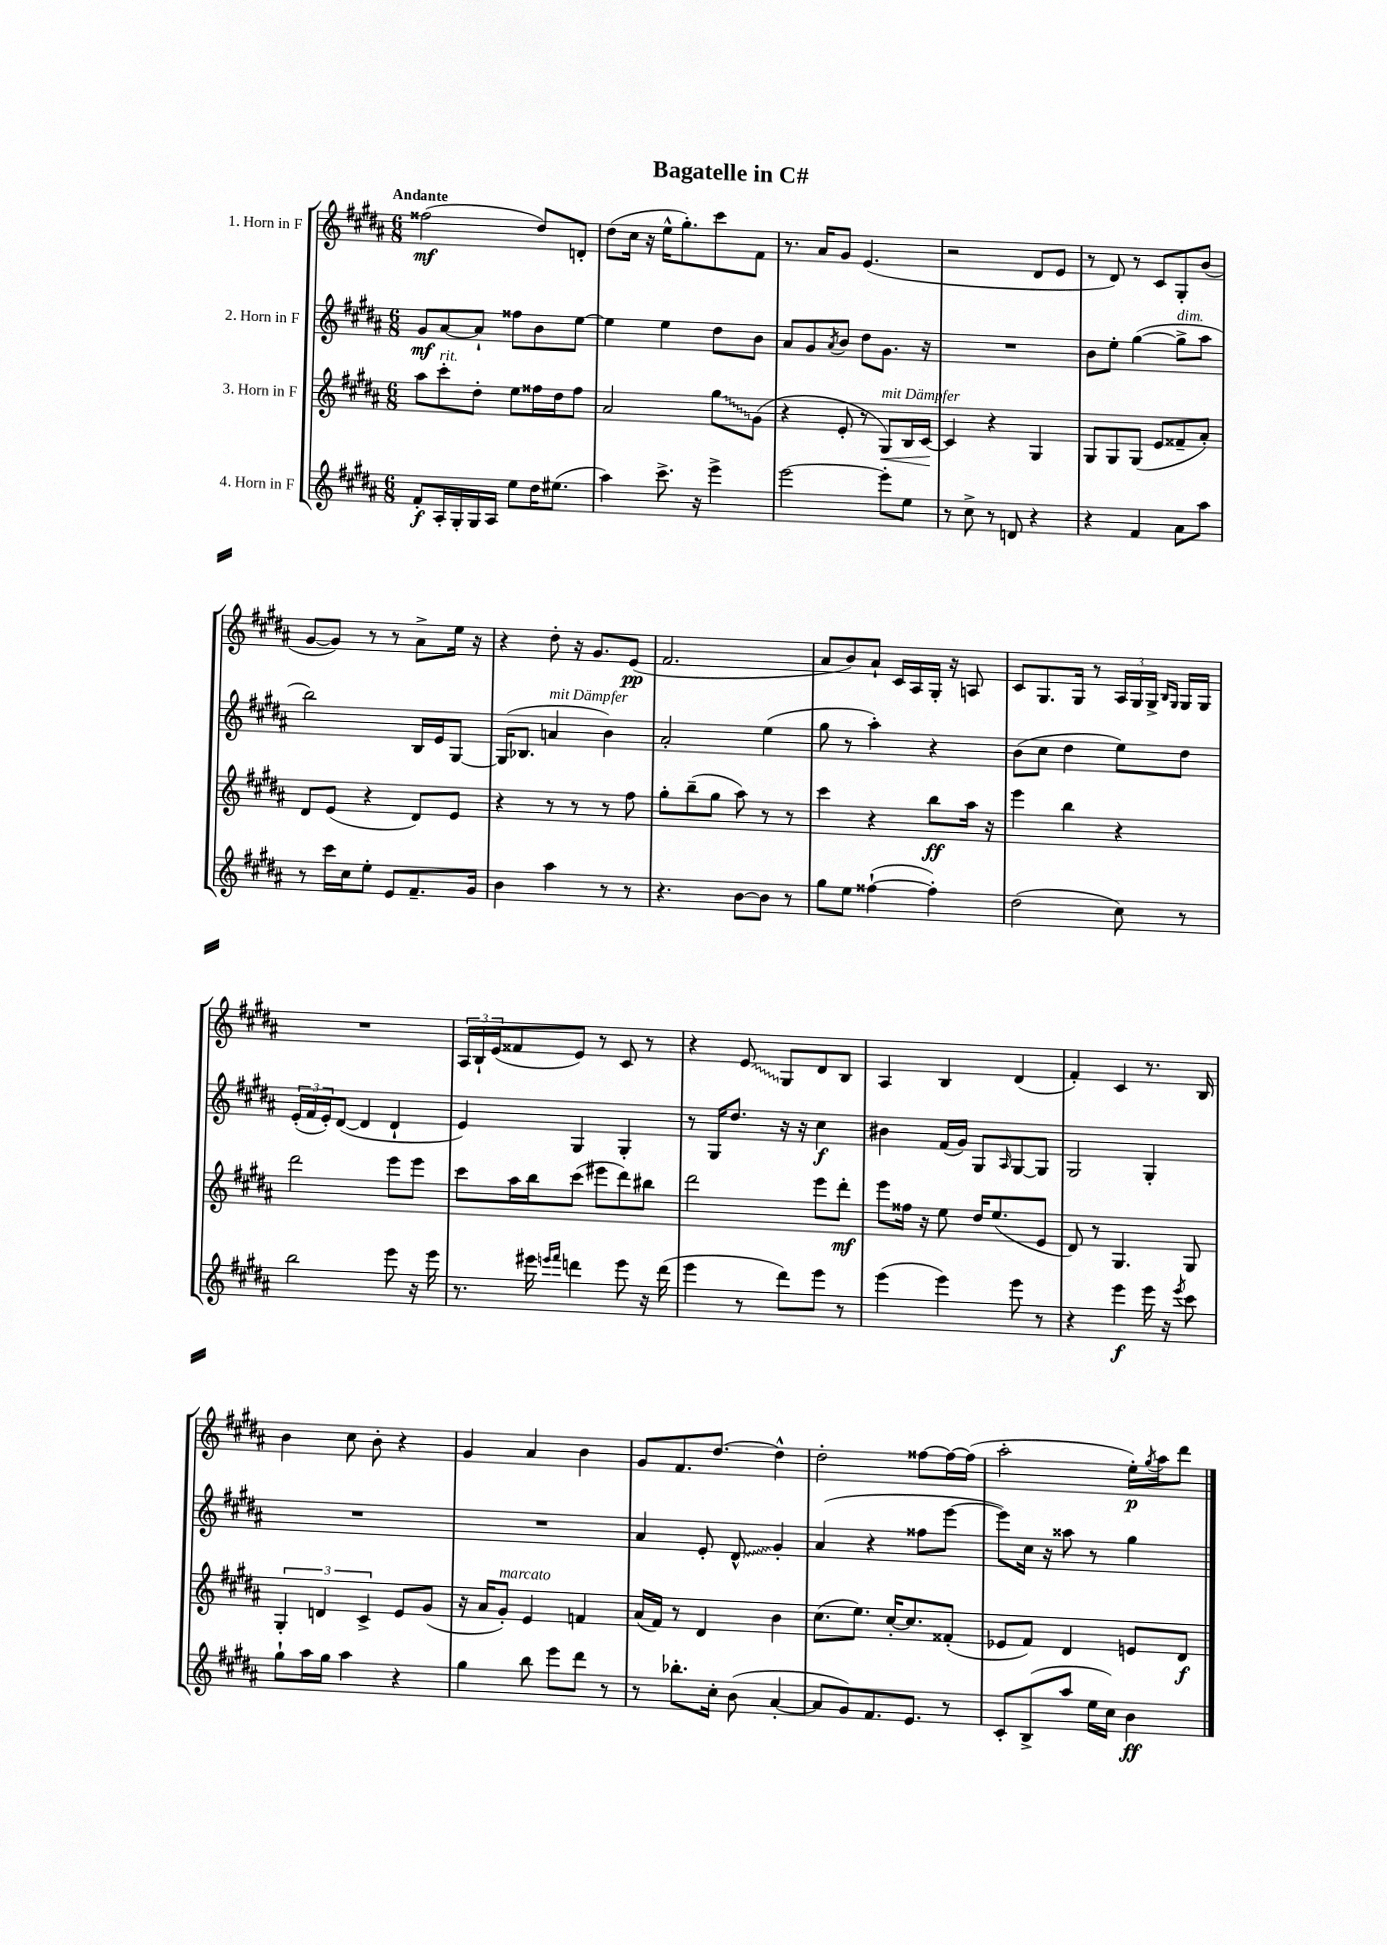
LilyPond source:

\header { title = "Bagatelle in C#" }
<<
\new StaffGroup <<
\new Staff = "s0" \with { instrumentName = "1. Horn in F" } {
    \clef treble \key b \major \numericTimeSignature \time 6/8 \tempo "Andante"
    fisis''2\mf( dis''8) d'8-. |
    dis''8( cis''16 r16 e''16-^ gis''8.-.) cis'''8 fis'8 |
    r8. ais'16 gis'8 e'4.( |
    r2 dis'8 e'8 |
    r8 dis'8) r8 cis'8 gis8-. b'8( |
    gis'8~ gis'8) r8 r8 ais'8-> e''16 r16 |
    r4 dis''8-. r16 gis'8. e'8\pp( |
    fis'2. |
    ais'8 b'8) ais'8-! cis'16 ais16 gis16-. r16 a8 |
    cis'8 gis8. gis16 r8 \tuplet 3/2 { ais16 gis16 gis16-> } \grace { b16 gis16 } gis16 gis16 |
    R2. |
    \tuplet 3/2 { ais16 b16-! e'16( } fisis'8 e'8) r8 cis'8 r8 |
    r4 \once \override Glissando.style = #'zigzag e'8\glissando gis8 dis'8 b8 |
    ais4 b4 dis'4( |
    fis'4-.) cis'4 r8. b16 |
    b'4 cis''8 b'8-. r4 |
    gis'4 ais'4 b'4 |
    gis'8 fis'8. dis''8.~ dis''4-^ |
    dis''2-. fisis''8~ fisis''16~ fisis''16( |
    ais''2-. e''16-.\p) \acciaccatura { gis''8 } ais''16 dis'''8 \bar "|." |
}
\new Staff = "s1" \with { instrumentName = "2. Horn in F" } {
    \clef treble \key b \major \numericTimeSignature \time 6/8
    gis'8\mf ais'8~ ais'8-! fisis''8 b'8 e''8~ |
    e''4 e''4 dis''8 b'8 |
    ais'8 gis'8 \acciaccatura { ais'8 } b'8 dis''8 gis'8. r16 |
    R2. |
    b'8 e''8-. gis''4~( gis''8->^\markup { \italic "dim." } ais''8 |
    b''2) b16 e'16 gis8~ |
    gis16( bes8. a'4^\markup { \italic "mit Dämpfer" } b'4) |
    ais'2-. e''4( |
    gis''8 r8 ais''4-.) r4 |
    b'8( cis''8 dis''4 e''8) dis''8 |
    \tuplet 3/2 { e'16-.( fis'16 e'16-.) } dis'8~( dis'4 dis'4-! |
    e'4) gis4 gis4-. |
    r8 gis16 dis''8. r16 r16 cis''4\f |
    bis'4 fis'16( gis'16) gis8 \grace { ais16 } gis8~ gis8 |
    gis2 gis4-. |
    R2. |
    R2. |
    ais'4 e'8-. \once \override Glissando.style = #'zigzag dis'8-^\glissando gis'4-. |
    ais'4( r4 fisis''8 e'''8~ |
    e'''8) cis''16 r16 aisis''8 r8 gis''4 \bar "|." |
}
\new Staff = "s2" \with { instrumentName = "3. Horn in F" } {
    \clef treble \key b \major \numericTimeSignature \time 6/8
    ais''8 cis'''8-.^\markup { \italic "rit." } dis''8-. e''8 fisis''16 dis''16 fisis''8 |
    ais'2 \once \override Glissando.style = #'zigzag gis''8\glissando gis'8( |
    r4 e'8-. r8 gis8\<^\markup { \italic "mit Dämpfer" }) b16 cis'16~\! |
    cis'4 r4 gis4 |
    gis8 gis8 gis8( e'8 fisis'8-- ais'8-.) |
    dis'8 e'8( r4 dis'8) e'8 |
    r4 r8 r8 r8 fis''8 |
    gis''8-. b''8--( gis''8 ais''8) r8 r8 |
    cis'''4 r4 b''8\ff ais''16 r16 |
    e'''4 b''4 r4 |
    dis'''2 e'''8 e'''8 |
    cis'''8 ais''16 b''16 cis'''8( eis'''8 dis'''8) bis''8 |
    dis'''2 e'''8 dis'''8-.\mf |
    e'''8 fisis''16 r16 e''8 dis''16 e''8.( e'8 |
    dis'8) r8 gis4. gis8 |
    \tuplet 3/2 { gis4-. d'4 cis'4-> } e'8 gis'8( |
    r16 ais'16 gis'8-.^\markup { \italic "marcato" }) e'4 f'4 |
    ais'16( fis'16) r8 dis'4 b'4 |
    cis''8.( e''8.) cis''16~-. cis''8. fisis'8-.( |
    ees'8 fis'8) dis'4 e'8 dis'8\f \bar "|." |
}
\new Staff = "s3" \with { instrumentName = "4. Horn in F" } {
    \clef treble \key b \major \numericTimeSignature \time 6/8
    fis'8-.\f ais16-. gis16-. gis16 ais16 e''8 dis''16 eis''8.( |
    ais''4) cis'''8.-> r16 e'''4-> |
    e'''2~ e'''8-. e''8 |
    r8 cis''8-> r8 d'8 r4 |
    r4 fis'4 ais'8 ais''8 |
    r8 cis'''16 cis''16 e''8-. e'8 fis'8.-- gis'16 |
    b'4 ais''4 r8 r8 |
    r4. b'8~ b'8 r8 |
    gis''8 e''8 fisis''4~-!( fisis''4-.) |
    dis''2( cis''8) r8 |
    b''2 e'''8 r16 e'''16 |
    r8. eis'''16 \grace { e'''16 fis'''16 } d'''4 e'''8 r16 d'''16( |
    e'''4 r8 dis'''8) e'''8 r8 |
    e'''4( e'''4) e'''8 r8 |
    r4 e'''4\f e'''16 r16 \acciaccatura { e'''8 } cis'''8 |
    gis''8-! ais''16 gis''16 ais''4 r4 |
    gis''4 b''8 e'''8 dis'''8 r8 |
    r8 bes''8.-. cis''16-. b'8( ais'4~-. |
    ais'8 gis'8) fis'8. e'8. r8 |
    cis'8-. b8->( ais''8 e''16 cis''16) b'4\ff \bar "|." |
}
>>
>>
\layout { \context { \Score \remove "Bar_number_engraver" } }
